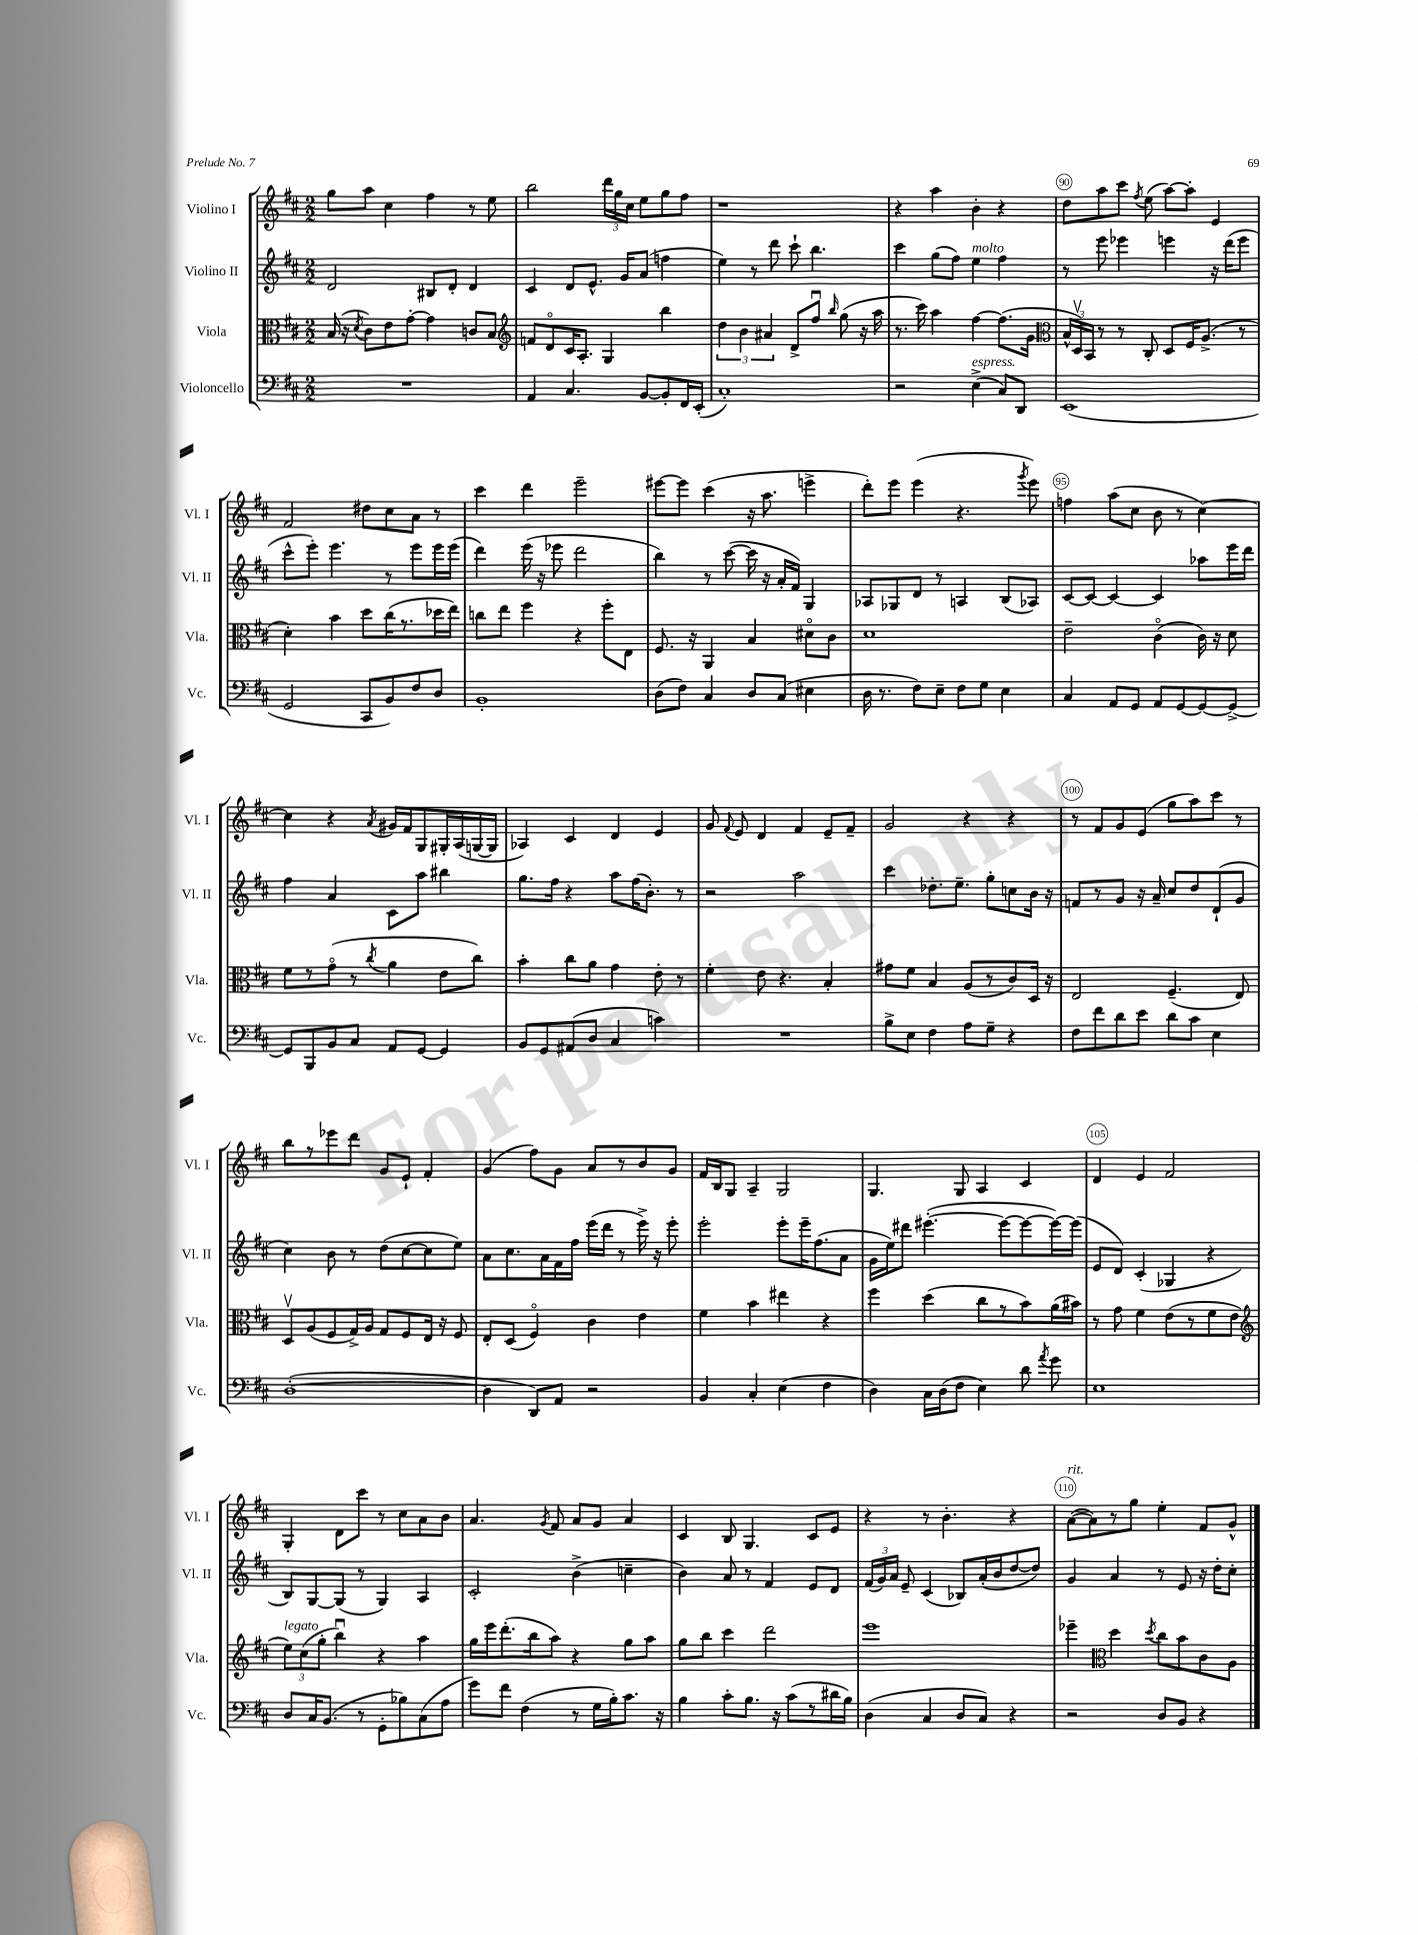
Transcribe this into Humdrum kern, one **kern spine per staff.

**kern	**kern	**kern	**kern
*part4	*part3	*part2	*part1
*staff4	*staff3	*staff2	*staff1
*I"Violoncello	*I"Viola	*I"Violino II	*I"Violino I
*I'Vc.	*I'Vla.	*I'Vl. II	*I'Vl. I
*clefF4	*clefC3	*clefG2	*clefG2
*k[f#c#]	*k[f#c#]	*k[f#c#]	*k[f#c#]
*M2/2	*M2/2	*M2/2	*M2/2
=86	=86	=86	=86
1r	(16B/	2d/	8gg\L
.	16r	.	.
.	8qd/	.	.
.	8c#\L)	.	8aa\J
.	8e\	.	4cc#\
.	[8g'\J	.	.
.	4g\]	8B#X/L	4ff#\
.	.	8d'/J	.
.	8cn/L	4d/	8r
.	8B/J	.	8ee\
=87	=87	=87	=87
*	*clefG2	*	*
4AA/	8fn/L	4c#/	2bb\
.	8d/	.	.
4.C#/	16c#/K	8d/L	.
.	8.A'/J	.	.
.	.	8.e^^/J	.
.	4G/	.	24ddd\LL
.	.	.	24gg\
.	.	16g/KL	.
.	.	.	24cc#\JJ
[8BB/L	.	(8a/J	8ee\L
8BB'/]	4bb\	4ffn\	8gg\
16FF#/L	.	.	8ff#\J
(16EE'/JJ	.	.	.
=88	=88	=88	=88
1C#')	6dd\	4ee\)	1r
.	6b\	.	.
.	.	8r	.
.	6a#X/	.	.
.	.	8ddd\	.
.	8d^/L	8ccc#`\	.
.	8ff#u/J	4.bb\	.
.	16qqbb/	.	.
.	(8gg\	.	.
.	16r	.	.
.	16aa\	.	.
=89	=89	=89	=89
2r	8.r	4ccc#\	4r
.	16ccc#\)	.	.
.	4aa\	(8gg\L	4aa\
.	.	8ff#\J)	.
!	!	!LO:TX:a:i:t=molto	!
!LO:TX:a:i:t=espress.	!	!	!
(4E^\	[4ff#\	4ee\	4b'\
8C#/L)	(8.ff#\L]	4ff#\	4r
8DD/J	.	.	.
.	16g\Jk	.	.
=90	=90	=90	=90
*	*clefC3	*	*
(1EE	24B^^/LL	8r	8dd\L
.	24Dv/)	.	.
.	24BB/JJ	.	.
.	8r	8eee\	8aa\
.	8r	4eee-X\	8ccc#\J
.	.	.	8qff#/
.	8C#'/	.	(8ee\
.	8D/L	4eeen\	[8aa\L)
.	16F#/K	.	8aa'\J]
.	(8.A^/J	.	.
.	.	16r	4e/
.	.	(16ddd\KL	.
.	8r	8eee\J	.
!!LO:LB:g=z
=91	=91	=91	=91
2GG/	4d'\)	8ccc#^^\L	2f#/
.	.	8eee'\J)	.
.	4b\	4.eee\	.
8CC#/L	8dd\L	.	8dd#X\L
8BB/)	(16cc#\K	8r	8cc#\
.	8.r	.	.
8F#/	.	8eee\L	8a\J
8D/J	16dd-X\L	16eee\L	8r
.	16ee\JJ)	(16eee\JJ	.
=92	=92	=92	=92
1BB'	8ccn\L	4ddd\)	4ccc#\
.	8ee\J	.	.
.	4ff#\	(16eee\	4ddd\
.	.	16r	.
.	.	8eee-X\	.
.	4r	2ddd\	2eee~\
.	8ff#'\L	.	.
.	8E\J	.	.
=93	=93	=93	=93
(8D\L	8.F#/	4bb\)	[8eee#X\L
8F#\J)	.	.	8eee#\J]
.	16r	.	.
4C#/	4AA/	8r	(4ccc#\
.	.	([8ccc#\	.
8D/L	4B/	16ccc#\]	16r
.	.	16r	8.aa\
(8C#/J	.	16a'/LL	.
.	.	16f#/JJ)	.
4E#X\	8d#X\L	4G/	4eeen^\
.	8c#\J	.	.
=94	=94	=94	=94
16D\	1d	8A-X/L	8ddd'\L)
8.r	.	.	.
.	.	8G-X/	8eee\J
8F#\L)	.	8d/J	(4eee\
8E~\J	.	8r	.
8F#\L	.	4An/	4.r
8G\J	.	.	.
4E\	.	(8B/L	.
.	.	.	8qggg/
.	.	8A-X/J)	8eee\)
=95	=95	=95	=95
4C#/	2e~\	[8c#/L	4ffn\
.	.	8c#/J_	.
8AA/L	.	4c#/_	(8aa\L
8GG/J	.	.	8cc#\J
8AA/L	(4c#\	4c#/]	8b\
[8GG/	.	.	8r
8GG/_	16c#\)	8aa-X\L	[4cc#\)
.	16r	.	.
8GG^/J_	8d\	16eee\L	.
.	.	16ddd\JJ	.
!!LO:LB:g=z
=96	=96	=96	=96
8GG/L]	8f#\L	4ff#\	4cc#\]
8BBB/	8r	.	.
8BB/	(8g\J	4a/	4r
8C#/J	8r	.	.
.	8qcc#/	.	8qa/
8AA/L	4a\	8c#\L	16g#X/LL
.	.	.	16f#/J
[8GG/J	.	8aa\J	8G/
4GG/]	8e\L	4bb#X\	16G#X'/L
.	.	.	(16A/
.	8cc#\J)	.	[16Gn/
.	.	.	16G/JJ]
=97	=97	=97	=97
8BB/L	4b'\	8.gg\L	4A-X/)
8GG/	.	.	.
.	.	16ff#\Jk	.
(8AA#X/	8cc#\L	4r	4c#/
8D/J	8a\J	.	.
4C#/	4g\	8aa\L	4d/
.	.	(16ff#\K	.
.	.	8.b'\J)	.
4cn\)	8e'\	.	4e/
.	8r	8r	.
=98	=98	=98	=98
1r	4f#'\	2r	8g/
.	.	.	8qqf#/
.	.	.	8e/
.	8e\	.	4d/
.	4.r	.	.
.	.	2aa\	4f#/
.	4B'/	.	8e~/L
.	.	.	8f#~/J
=99	=99	=99	=99
8B^\L	8g#X\L	4ccc#\	2g/
8E\J	8f#\J	.	.
4F#\	4B/	8.dd-X'\L	.
.	.	8.ee~\J	.
8A\L	(8A/L	.	4r
8G~\J	8r	8gg'\L	.
4r	8c#/)	8ccn\	4r
.	16D/Jk	16b\Jk	.
.	16r	16r	.
=100	=100	=100	=100
8F#\L	2E/	8fn/L	8r
8f#\	.	8r	8f#/L
8d\	.	8g/J	8g/
8e\J	.	16r	(8e/J
.	.	16a~/	.
8d\L	(4.F#~/	8cc#/L	8gg\L
8c#\J	.	8dd/	8aa\)
4E\	.	(8d`/	8ccc#\J
.	8E/)	8g/J	8r
!!LO:LB:g=z
=101	=101	=101	=101
([1D'	8Dv/L	4cc#\)	8bb\L
.	(8A/	.	8r
.	8F#/	8b\	8eee-X\
.	16G^/L)	8r	8ddd\J
.	16A/JJ	.	.
.	8G/L	(8dd\L	8g/L
.	8F#/	[8cc#\	8e`/J
.	16E/Jk	8cc#\]	4f#'/
.	16r	.	.
.	8F#/	8ee\J)	.
=102	=102	=102	=102
4D\]	8E'/L	8a\L	(4g/
.	(8D/J	8.cc#\	.
8DD/L)	4F#/)	.	8ff#\L)
.	.	16a\L	.
8AA/J	.	16f#\	8g\J
.	.	16ff#\JJ	.
2r	4c#\	(16eee\LL	8a/L
.	.	16ddd\JJ	.
.	.	8r	8r
.	4e\	16eee^\)	8b/
.	.	16r	.
.	.	8eee'\	8g/J
=103	=103	=103	=103
4BB/	4f#\	2eee'\	16f#/LL
.	.	.	16B/J
.	.	.	8G/J
4C#'/	4b\	.	4A~/
(4E\	4ee#X\	8eee'\L	2G/
.	.	16eee~\K	.
.	.	(8.ff#\	.
4F#\	4r	.	.
.	.	8a\J	.
=104	=104	=104	=104
4D\)	4ff#\	16g\LL	4.G/
.	.	16ee\J)	.
.	.	8ddd#X\J	.
16C#\LL	(4dd\	([4.eee#X'\	.
(16D\J	.	.	.
8F#\J	.	.	8G/
4E\)	8cc#\L	.	4A/
.	8r	8eee#\L_	.
8d\	8b\)	8eee#\_	4c#/
8qa/	.	.	.
8g\	(16a\L	16eee#\L_)	.
.	16b#X\JJ)	(16eee#\JJ]	.
=105	=105	=105	=105
1E	8r	8e/L	4d/
.	8g\	8d/J)	.
.	4f#\	(4c#'/	4e/
.	(8e\L	4G-X/	2f#/
.	8r	.	.
.	8f#\	4r	.
.	8e\J	.	.
!!LO:LB:g=z
=106	=106	=106	=106
*	*clefG2	*	*
!	!LO:TX:a:i:t=legato	!	!
8D/L	12ee\L)	8B/L)	4G'/
.	(12cc#\	.	.
16C#/K	.	[8G/	.
.	12gg'\J	.	.
(8.BB/J	.	.	.
.	4bbu\)	(8G/J]	8d\L
8r	.	8r	8ccc#\J
8GG'\L	4r	4G/)	8r
8B-X\)	.	.	8cc#\L
(8C#\	4aa\	4A/	8a\
8A\J	.	.	8b\J
=107	=107	=107	=107
8g\L)	16gg\LL	2c#'/	4.a/
.	16eee\J	.	.
8f#\J	(8.ddd'\	.	.
(4F#\	.	.	.
.	16bb\k	.	.
.	.	.	8qg/
.	8aa\J)	.	8f#/
8r	4r	(4b^\	8a/L
16G\LL	.	.	8g/J
16B'\J)	.	.	.
8.c#\J	8gg\L	4ccn~\	4a/
.	8aa\J	.	.
16r	.	.	.
=108	=108	=108	=108
4B\	8gg\L	4b\)	4c#/
.	8bb\J	.	.
8c#'\L	4ccc#\	8a/	8B/
8.B\J	.	8r	4.G/
.	2ddd\	4f#/	.
16r	.	.	.
(8c#\L	.	.	.
8r	.	8e/L	8c#/L
16d#X\L	.	8d/J	8e/J
16B\JJ)	.	.	.
=109	=109	=109	=109
(4D\	1eee	(24f#/LL	4r
.	.	24g/)	.
.	.	24a/JJ	.
.	.	8e~/	.
4C#/	.	(4c#/	8r
.	.	.	4.b'\
8D/L	.	8B-X/L)	.
8C#/J)	.	(16a'/L	.
.	.	16b/J	.
4r	.	[8dd/	4r
.	.	8dd/J])	.
=110	=110	=110	=110
!	!	!	!LO:TX:a:i:t=rit.
2r	4eee-X~\	4g/	([8a\L
.	.	.	8a\])
*	*clefC3	*	*
.	4dd\	4a/	8r
.	.	.	8gg\J
.	8qdd/	.	.
8D/L	8cc#\L	8r	4ee'\
8BB/J	8b\	8e/	.
4r	8c#\	16r	8f#/L
.	.	16dd'\KL	.
.	8A\J	8cc#'\J	8g^^/J
==	==	==	==
*-	*-	*-	*-
